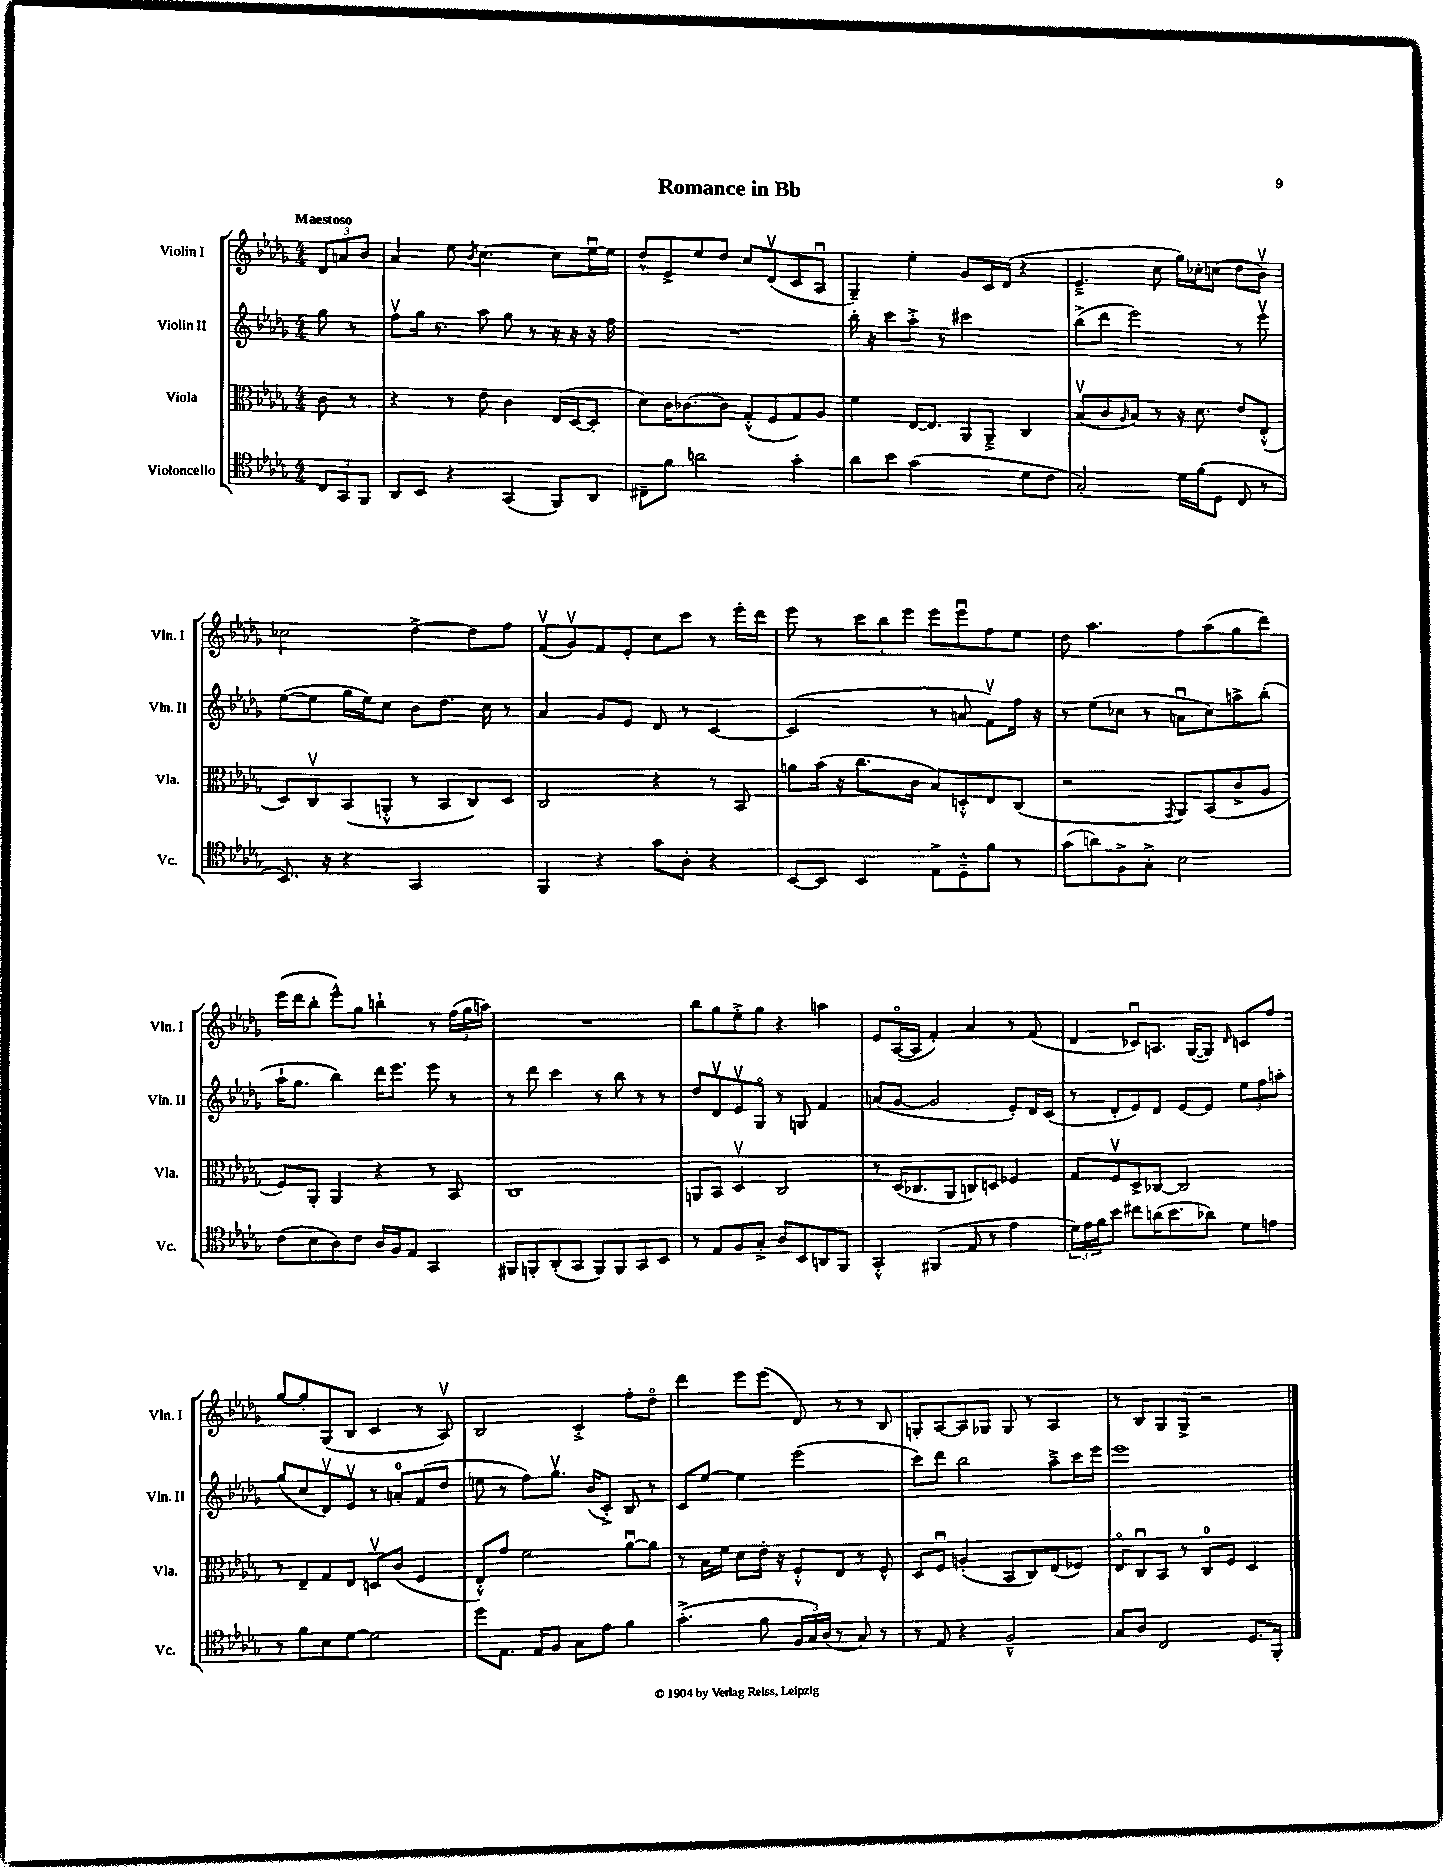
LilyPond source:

\header { title = "Romance in Bb" }
<<
\new StaffGroup <<
\new Staff = "s0" \with { instrumentName = "Violin I" shortInstrumentName = "Vln. I" } {
    \clef treble \key des \major \numericTimeSignature \time 4/4 \partial 4 \tempo "Maestoso"
    \tuplet 3/2 { des'8 a'8 bes'8 } |
    aes'4 ees''8 \acciaccatura { bes'8 } c''4.~ c''8 ees''16~\downbow ees''16 |
    des''8-^ ees'8-> ees''8 des''8 c''8 des'8\upbow( c'8 aes8\downbow |
    ges4--) ees''4-. ges'8 c'16 des'16( r4 |
    ees'4.---> c''8 ges''16) ces''16-. c''8( des''8 bes'8\upbow) |
    ces''2 des''4~-> des''8 f''8 |
    f'8\upbow( ges'8\upbow) f'8 ees'8-. c''8 c'''8 r8 ees'''16-. des'''16 |
    ees'''8 r8 \tuplet 3/2 { c'''8 bes''8 ees'''8 } ees'''8 ees'''8\downbow f''8 ees''8 |
    des''8 aes''4. f''8 aes''8( ges''8 des'''8) |
    ees'''16( des'''16 bes''8-. ees'''8-^) ges''8 b''4-! r8 \tuplet 3/2 { f''16( ges''16 a''16) } |
    R1 |
    bes''8 ges''8 ees''8-.-> ges''8 r4 a''4 |
    ees'8 aes16~\flageolet( aes16 f'4-.) aes'4 r8 f'8( |
    des'4 ces'8\downbow) a8. ges16~( ges8) \grace { des'16 } c'8 f''8 |
    ges''8~ ges''8-. ges8( bes8 c'4 r8 aes8\upbow) |
    bes2 c'4-.-> f''8-. des''8\flageolet |
    des'''4 ees'''8 ees'''8( des'8) r8 r8 bes8 |
    g8-. aes8~ aes8 ges8 ges8 r8 aes4 |
    r8 bes8 ges8 ges8-> r2 \bar "|." |
}
\new Staff = "s1" \with { instrumentName = "Violin II" shortInstrumentName = "Vln. II" } {
    \clef treble \key des \major \numericTimeSignature \time 4/4 \partial 4
    ges''8 r8 |
    f''8\upbow ges''16 r8. aes''8 ges''8 r8 r16 r16 r16 f''16 |
    R1 |
    bes''16-. r16 c'''8 aes''8-.-> r8 cis'''2 |
    bes''8->( des'''8 ees'''2) r8 ees'''8\upbow |
    ees''8~( ees''8 ges''16 ees''16) c''8 bes'8 des''8. c''16 r8 |
    aes'4 ges'8 ees'8 des'8 r8 c'4~ |
    c'2( r8 a'8 f'8\upbow) f''16 r16 |
    r8 ees''8( ces''8 r8 a'8\downbow ces''8) a''8-> bes''8-.( |
    aes''16-! ges''8. bes''4) des'''16 ees'''8. ees'''8 r8 |
    r8 des'''8 c'''4 r8 bes''8 r8 r8 |
    des''8 des'8\upbow ees'8\upbow ges8\flageolet r8 g8 f'4 |
    a'8( ges'8~ ges'2 ees'8-.) des'16 c'16( |
    r8 des'8-. ees'8) des'8 ees'8~ ees'8 \tuplet 3/2 { ees''8 f''8 a''8-. } |
    ges''8( c''8 des'8\upbow) ees'8\upbow r8 a'8-0-. f'8( des''8 |
    e''8 r8 f''8) ges''8.\upbow bes'16( c'8-.->) bes8 r8 |
    c'8 ees''8~ ees''4 ees'''2( |
    c'''8) des'''8 bes''2 aes''8---> c'''16 ees'''16 |
    ees'''1 \bar "|." |
}
\new Staff = "s2" \with { instrumentName = "Viola" shortInstrumentName = "Vla." } {
    \clef alto \key des \major \numericTimeSignature \time 4/4 \partial 4
    c'8 r8 |
    r4 r8 ees'8 c'4 ees16( des16~ des8-. |
    des'8) c'16 ces'8.~ ces'8 ges8-.-^( f8 ges8) aes8 |
    f'4 ees16~ ees8. aes,8 aes,8---> c4 |
    bes8\upbow( c'8 \grace { aes16 } bes8) r8 r16 des'8. ees'8 ees8-.-^( |
    des8) c8\upbow bes,8( a,8-.-^ r8 bes,8 c8) des8 |
    c2 r4 r8 bes,8 |
    a'8 bes'16( r16 c''8. c'16 bes8) d8-.-^ ees8 c8( |
    r2 \acciaccatura { ges,8 } aes,8) bes,8( c'8-> aes8 |
    f8) aes,8-. aes,4 r4 r8 bes,8 |
    c1 |
    a,8 bes,8 des4\upbow c2 |
    r8 des16( ces8. aes,8 c8) d8 fes4 |
    ges8 f8\upbow des8-> ces8~ ces2 |
    r8 ees8-- ges8 ees8 d8\upbow c'8( f4 |
    ees8-.-^) ges'8 f'2 aes'8~\downbow aes'8 |
    r8 bes16 f'16 des'8 ees'16-. r16 f8-.-^ ees8 r8 f8-^ |
    des8 f8\downbow a4-.( bes,8 c8) ees8( fes8) |
    ees8\flageolet c8\downbow bes,8 r8 c8-0 f8 des4 \bar "|." |
}
\new Staff = "s3" \with { instrumentName = "Violoncello" shortInstrumentName = "Vc." } {
    \clef tenor \key des \major \numericTimeSignature \time 4/4 \partial 4
    \tuplet 3/2 { c8 ges,8 f,8 } |
    aes,8 bes,8 r4 ges,4( f,8) aes,8 |
    cis8-- f'8 a'2 ges'4-. |
    aes'8 bes'8 ges'2( des'8 c'8 |
    ges2-.) des'16 f'16( des8 c8 r8 |
    bes,8.) r16 r4 ges,2 |
    f,4 r4 ges'8 aes8-. r4 |
    bes,8~ bes,8 bes,4 ees8-> des8---^ f'8 r8 |
    ges'8( a'8) f8-> ges8-.-> bes2 |
    c'8( bes8 aes8) c'8 aes16 f16 ees8 ges,4 |
    fis,8 f,8-. aes,8-.( ges,8 f,8) f,8 ges,8 bes,8 |
    r8 ees8 f8 ges8-.-> aes8 bes,8 a,8 f,8 |
    ges,4-.-^ fis,4( ees8 r8 ees'4 |
    \tuplet 3/2 { des'16) ees'16 f'16 } bes'8 cis''8 a'16( bes'8. aes'8) des'8 e'8 |
    r8 f'8 bes8 des'8~ des'2 |
    des''8 ees8. ees16 f8 ges8 ees'8 f'4 |
    ges'4.-.->( f'8 \tuplet 3/2 { f16 ges16) aes16( } r8 ges8) r8 |
    r8 ees8 r4 f2---^ |
    ges8 aes8 c2 des8. f,16-. \bar "|." |
}
>>
>>
\layout { \context { \Score \remove "Bar_number_engraver" } }
